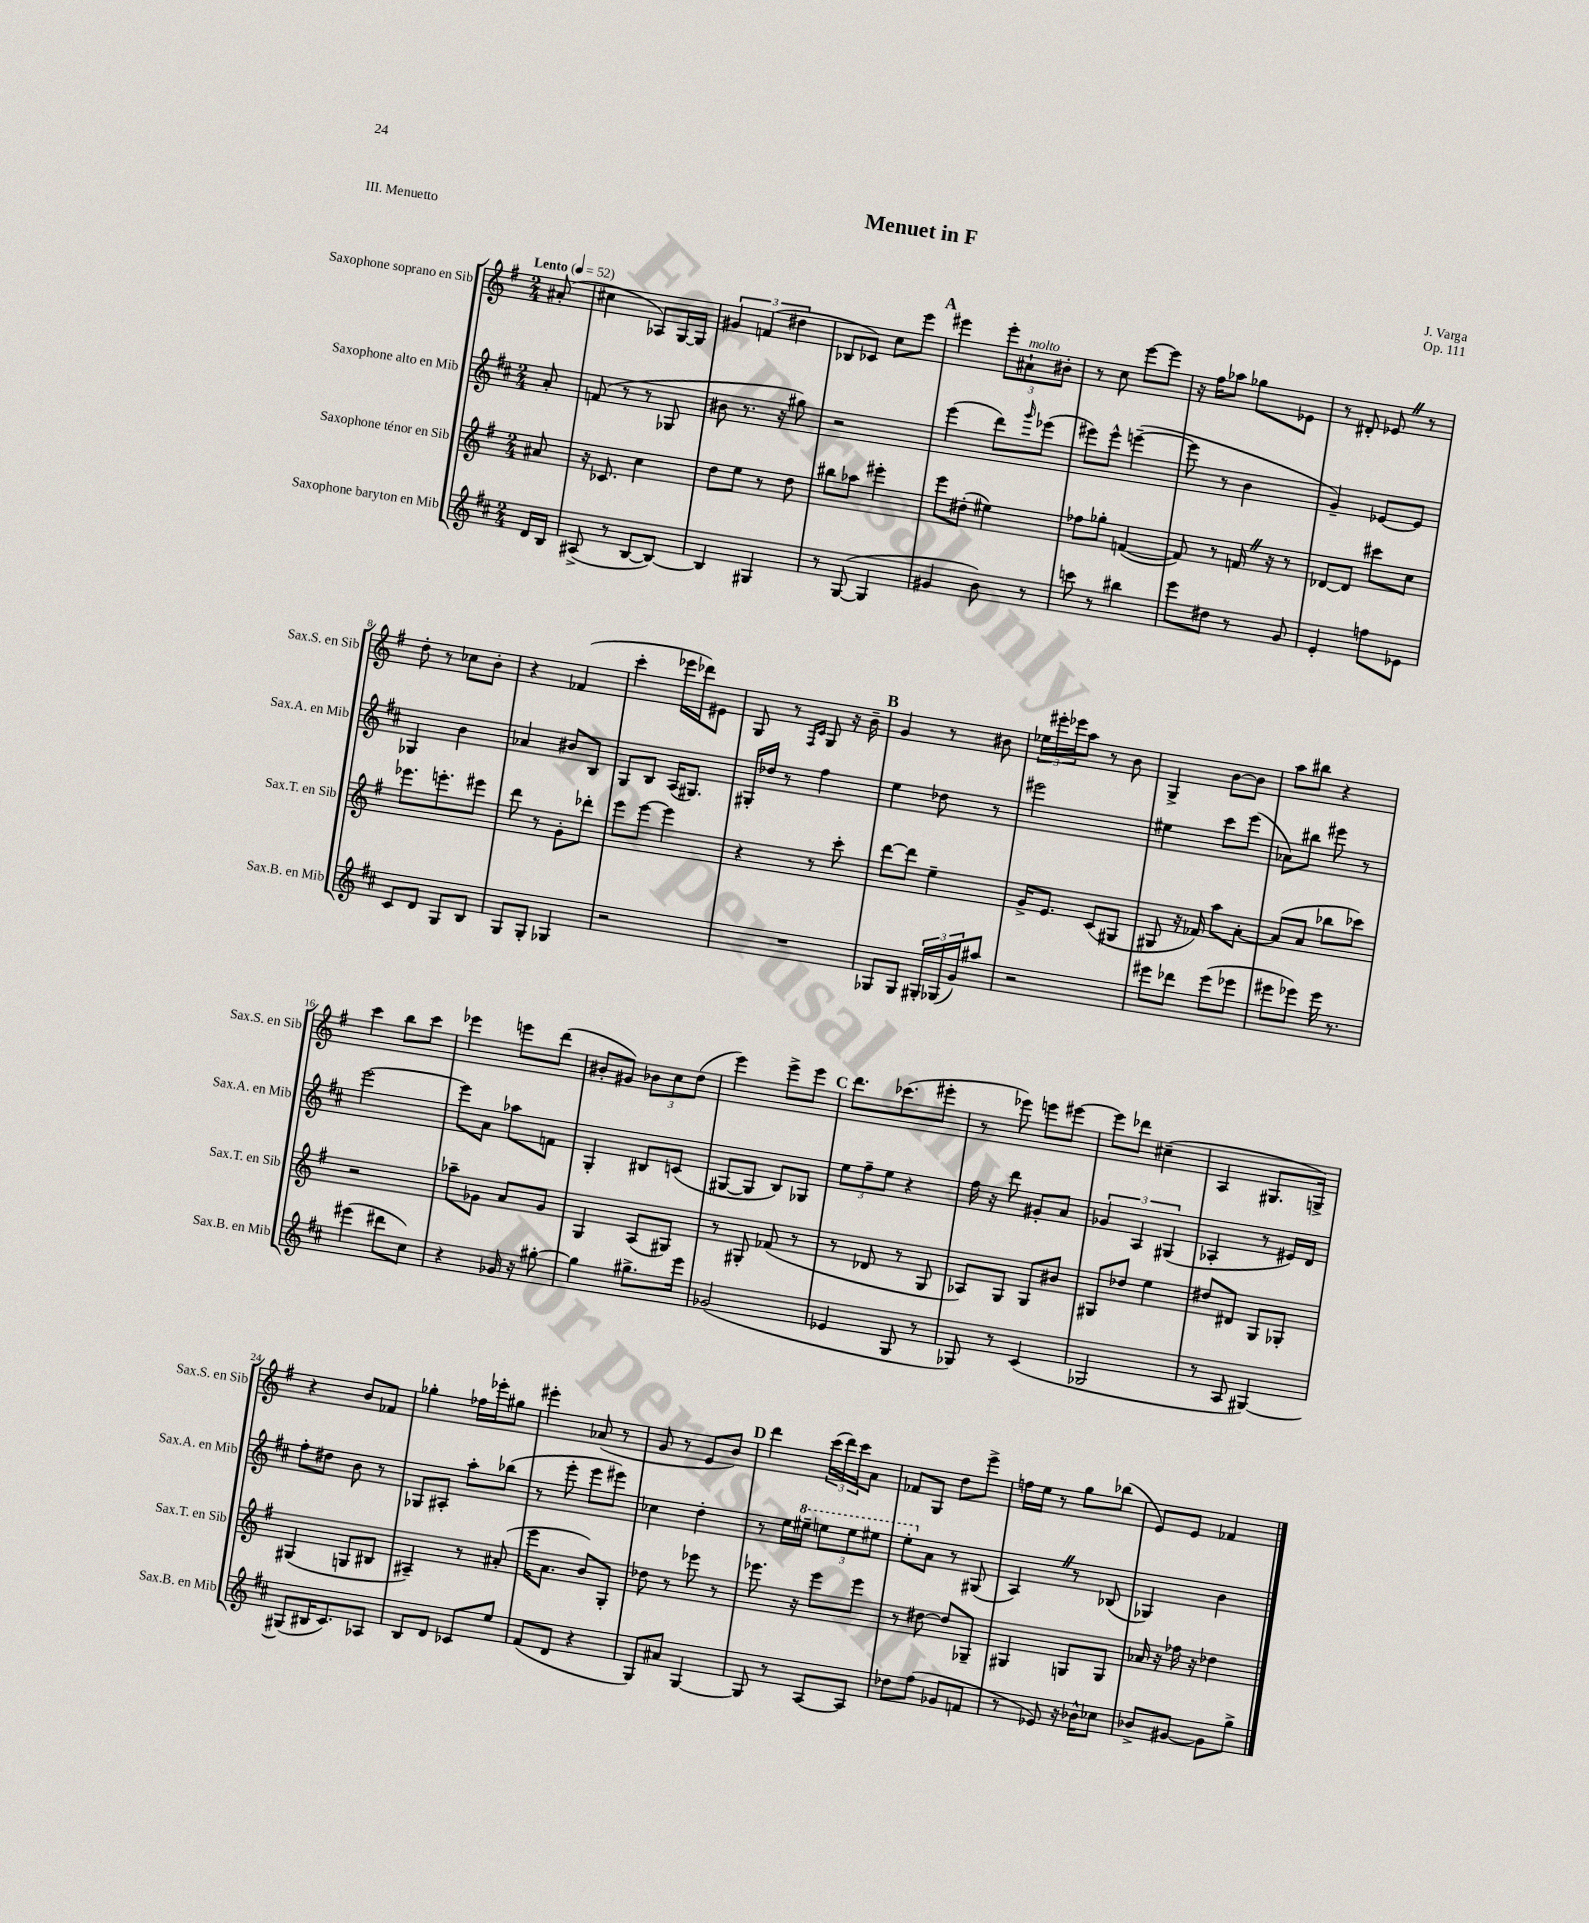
\header { title = "Menuet in F" composer = "J. Varga" opus = "Op. 111" piece = "III. Menuetto" }
<<
\new StaffGroup <<
\new Staff = "s0" \with { instrumentName = "Saxophone soprano en Sib" shortInstrumentName = "Sax.S. en Sib" } {
    \clef treble \key g \major \numericTimeSignature \time 2/4 \partial 8 \tempo "Lento" 4 = 52
    ais'8-.( |
    cis''4 aes8) g16~ g16 |
    \tuplet 3/2 { gis'4 f'4( dis''4 } |
    bes8 ces'8) c''8 e'''8 |
    \mark \markup { \bold "A" } eis'''4 \tuplet 3/2 { eis'''8-. ais'8-!^\markup { \italic "molto" } bis'8-. } |
    r8 c''8 e'''8~ e'''8 |
    r16 fis''16 aes''8 ges''8 ees'8 |
    r8 dis'8-. ees'8 \once \override BreathingSign.text = \markup { \musicglyph "scripts.caesura.straight" } \breathe r8 |
    d''8-. r8 ces''8 b'8-. |
    r4 fes'4( |
    c'''4-. ees'''16 des'''16) eis'8 |
    g8 r8 \grace { fis16 c'16 } g8 r16 b'16-- |
    \mark \markup { \bold "B" } g'4 r8 bis'8 |
    \tuplet 3/2 { ees''16 eis'''16-. ees'''16 } a''8 r8 b'8 |
    g4-> b'8~ b'8 |
    a''8 bis''8 r4 |
    c'''4 b''8 c'''8 |
    ees'''4 e'''8 d'''8( |
    bis'8-. gis'8) \tuplet 3/2 { bes'8 c''8 d''8( } |
    e'''4) e'''8-> e'''8 |
    \mark \markup { \bold "C" } d'''8. ces'''8.( eis'''8-. |
    r8 ees'''8) e'''8 eis'''8~ |
    eis'''8 des'''8 cis''4--( |
    a4 gis8. g16->) |
    r4 b'8 fes'8 |
    ges''4-. fes''16 ees'''16-. gis''8 |
    eis'''4-. aes'8( r8 |
    g'8 r8 e'8 b'8) |
    \mark \markup { \bold "D" } d'''4 \tuplet 3/2 { c'''16( d'''16) c'''16 } a'8 |
    fes'8 g8 d''8 e'''8-> |
    f''16 e''16 r8 g''8 bes''8( |
    e'8) e'8 fes'4 \bar "|." |
}
\new Staff = "s1" \with { instrumentName = "Saxophone alto en Mib" shortInstrumentName = "Sax.A. en Mib" } {
    \clef treble \key d \major \numericTimeSignature \time 2/4 \partial 8
    a'8-. |
    f'8( r8 r8 ges8 |
    bis'8 r8. r16 gis''8) |
    r2 |
    \mark \markup { \bold "A" } e'''4( d'''8) \grace { g'''16 } ees'''8( |
    eis'''8) eis'''8-^ e'''4~--( |
    e'''8 r8 b'4 |
    g'4--) ees'8~ ees'8 |
    ges4 b'4 |
    aes'4 bis'8 b8 |
    g8 b8 a16( gis8.) |
    gis16-. des''16 r8 fis''4 |
    \mark \markup { \bold "B" } e''4 des''8 r8 |
    eis'''2 |
    eis''4 cis'''8 e'''8( |
    aes'8) bis''8 eis'''8 r8 |
    e'''2~ |
    e'''8 a'8 aes''8 f'8 |
    g4-. bis8 c'8( |
    gis8~ gis8 b8) ges8 |
    \mark \markup { \bold "C" } \tuplet 3/2 { e''8 fis''8-- e''8 } r4 |
    fis''16 r16 d'''8 gis'8-. a'8 |
    \tuplet 3/2 { ges'4 a4 gis4( } |
    aes4-. r8 eis'16) d'16 |
    fis''8-. dis''8 b'8 r8 |
    ges8 ais8-. a''8-. bes''8( |
    r8 e'''8-. e'''8 eis'''8) |
    ces''4 d''4-. |
    \mark \markup { \bold "D" } r8 e''16 \ottava #1 eis'''16-- \tuplet 3/2 { e'''8 e'''8 eis'''8 } |
    e'''8-. \ottava #0 a'8 r8 gis8( |
    a4) \once \override BreathingSign.text = \markup { \musicglyph "scripts.caesura.straight" } \breathe r8 bes8( |
    ges4) b'4 \bar "|." |
}
\new Staff = "s2" \with { instrumentName = "Saxophone ténor en Sib" shortInstrumentName = "Sax.T. en Sib" } {
    \clef treble \key g \major \numericTimeSignature \time 2/4 \partial 8
    ais'8 |
    r16 ces'8. c''4 |
    d''8 e''8 r8 d''8 |
    bis''8 aes''8 eis'''4-. |
    \mark \markup { \bold "A" } e'''8 dis''8-.( eis''4) |
    fes''8 ges''8-. f'4~( |
    f'8) r8 f'16 \once \override BreathingSign.text = \markup { \musicglyph "scripts.caesura.straight" } \breathe r16 r8 |
    des'8~ des'8 cis'''8 c''8 |
    ees'''8. e'''8.-. eis'''8 |
    d'''8 r8 g'8-. des'''8-. |
    e'''8 e'''8~ e'''4 |
    r4 r8 c'''8-. |
    \mark \markup { \bold "B" } d'''8~ d'''8 e''4-- |
    g'16-> e'8. c'8( gis8 |
    gis8 r16 fes'16) a''8 a'8~-. |
    a'8( a'8 bes''8 ces'''8) |
    r2 |
    aes''8-- ges'8 a'8 ges'8 |
    g4 a8( gis8) |
    r8 gis8-. fes'8( r8 |
    \mark \markup { \bold "C" } r8 des'8 r8 g8 |
    aes8) g8 g8 bis'8 |
    gis8 des''8 e''4 |
    dis''8 dis'8 g8 ges8-. |
    gis4( g8 bis8 |
    ais4--) r8 ais'8-.( |
    e'''16 a'8. b'8) g8-. |
    des''8 r8 ees'''8 r8 |
    \mark \markup { \bold "D" } ees'''8. r16 ees'''8 ees'''8 |
    r8 dis''8~ dis''8 ges8-- |
    gis4 g8 g8 |
    aes'16 r16 fes''16 r16 des''4 \bar "|." |
}
\new Staff = "s3" \with { instrumentName = "Saxophone baryton en Mib" shortInstrumentName = "Sax.B. en Mib" } {
    \clef treble \key d \major \numericTimeSignature \time 2/4 \partial 8
    d'16 b16 |
    ais8->( r8 b8~ b8~) |
    b4 gis4 |
    r8 g8~( g4 |
    \mark \markup { \bold "A" } gis'4 b'8) r8 |
    c'''8 r8 bis''4 |
    e'''8 dis''8 r8 g'8 |
    e'4-. f''8 ees'8 |
    cis'8 d'8 g8 b8 |
    g8 g8-. ges4 |
    r2 |
    R2 |
    \mark \markup { \bold "B" } ges8 ges8 \tuplet 3/2 { gis16-. ges16( g'16) } ais''8 |
    r2 |
    eis'''8 des'''8 eis'''8( ees'''8 |
    eis'''8 ees'''8) ees'''16 r8. |
    eis'''4( dis'''8 cis''8) |
    r4 ges'16 r16 gis''8~-. |
    gis''4 gis''8.-> e'''16 |
    ges'2( |
    \mark \markup { \bold "C" } ees'4 g8 r8 |
    ges8) r8 cis'4( |
    ges2 |
    r8 a8 gis4~) |
    gis8( bis16 cis'8.) aes8 |
    b8 d'8 ces'8 e''8 |
    fis'8( d'8 r4 |
    g8) ais'8 g4~ |
    \mark \markup { \bold "D" } g8 r8 a8~ a8 |
    des''8 fis''8( ges'8 f'8 |
    r8 ees'8) r16 bes'16-^ ces''8 |
    bes'8-> gis'8~ gis'8 g''8-> \bar "|." |
}
>>
>>
